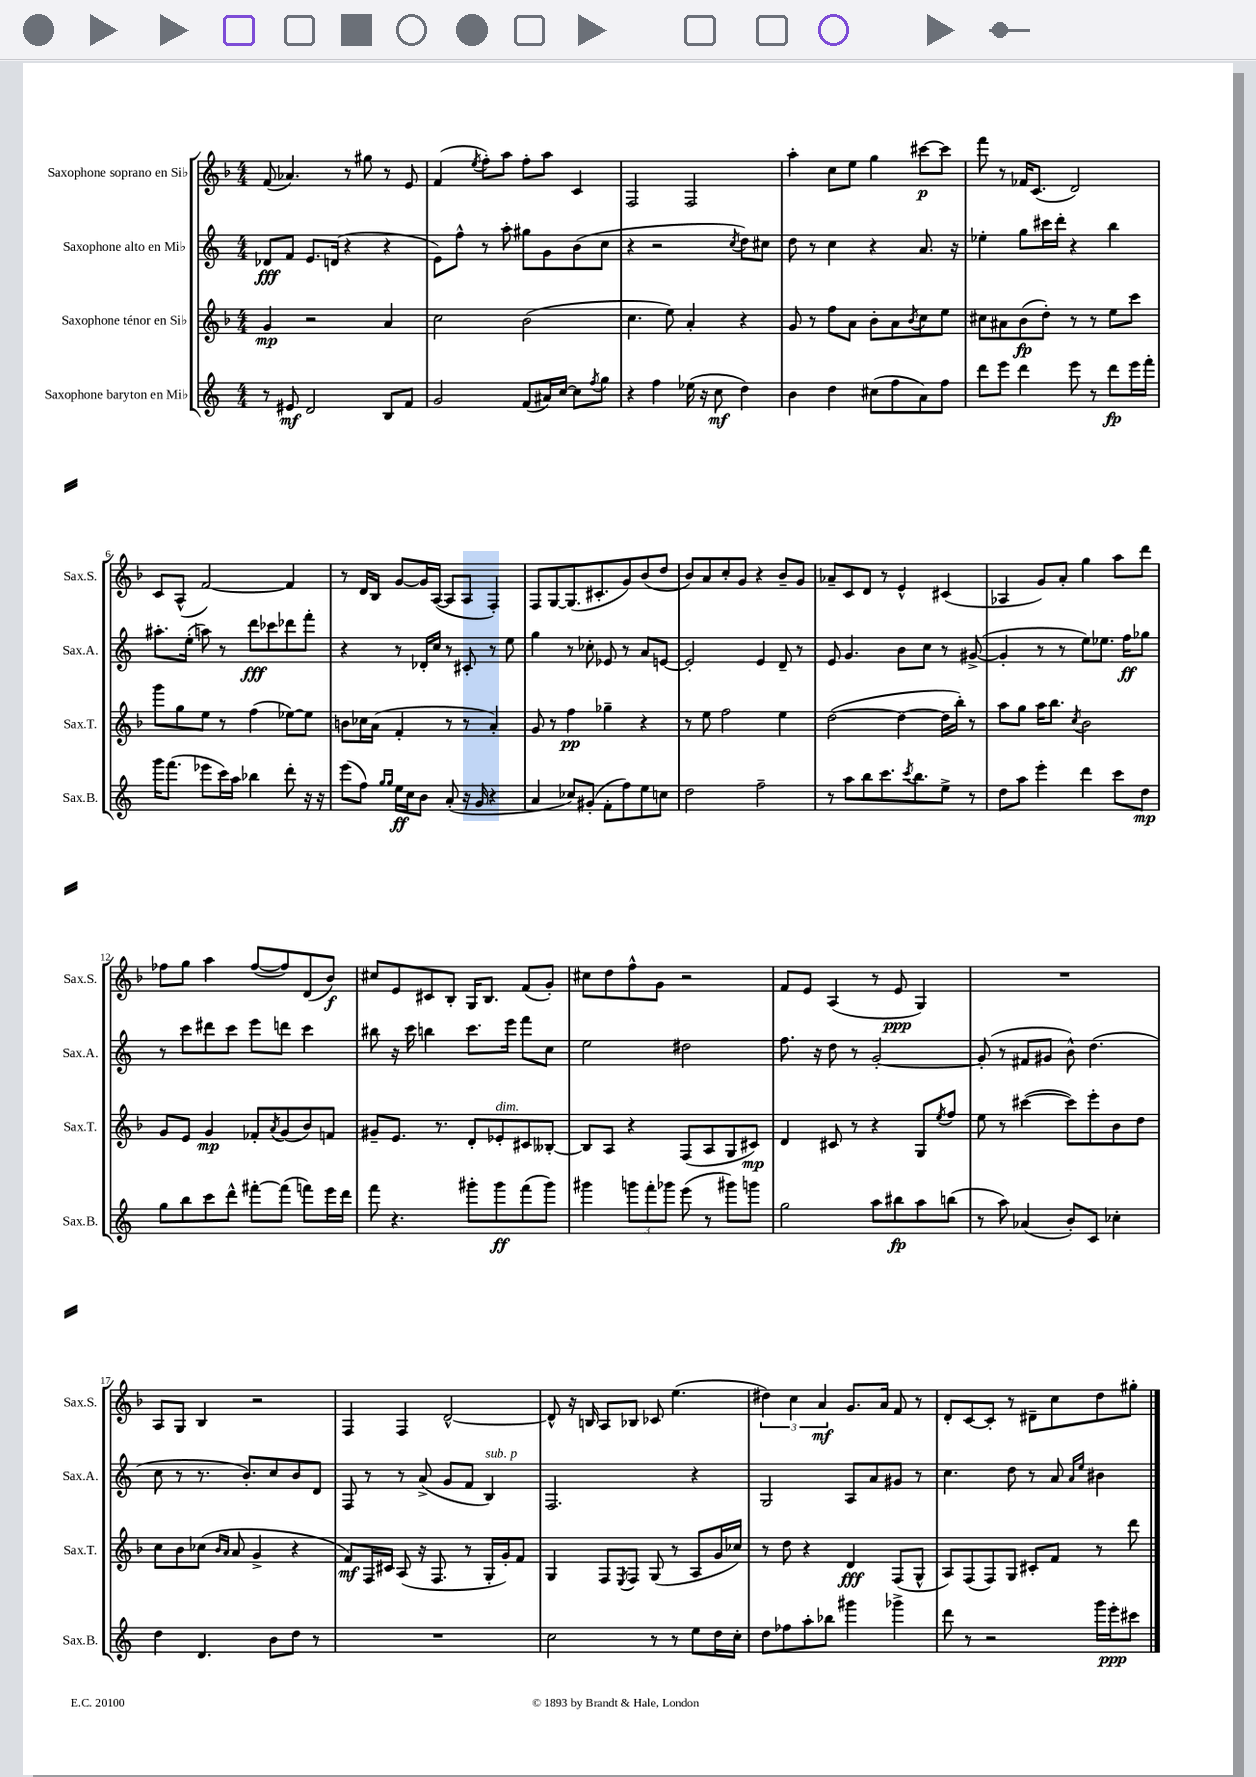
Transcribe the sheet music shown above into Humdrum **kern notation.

**kern	**kern	**kern	**kern
*staff4	*staff3	*staff2	*staff1
*clefG2	*clefG2	*clefG2	*clefG2
*k[]	*k[b-]	*k[]	*k[b-]
*M4/4	*M4/4	*M4/4	*M4/4
8r	4g	8d-	(8f
8e#	.	8f	4.a-)
2d	2r	8.e	.
.	.	(16d	.
.	.	4r	8r
.	.	.	8gg#
8B	4a	4r	8r
8f	.	.	8e
=	=	=	=
2g	2cc	8e)	(4f
.	.	8ff^^	.
.	.	.	8qee
.	.	8r	8ff')
.	.	8aa'	8aa
(8f	(2b-	8gg#	8ff'
16a#)	.	8g	8aa
[16cc	.	.	.
8cc]	.	(8b	4c
8qff	.	.	.
8gg	.	8cc	.
=	=	=	=
4r	4.cc	4r	2F
4ff	.	2r	.
.	8ee)	.	.
(16ee-	4a'	.	2F
16r	.	.	.
8cc	.	.	.
.	.	8qcc	.
4dd)	4r	8dd)	.
.	.	8cc#	.
=	=	=	=
4b	8g	8dd	4aa'
.	8r	8r	.
4dd	8ff	4cc	8cc
.	8a	.	8ee
(8cc#	8b-'	4r	4gg
8ff	8a	.	.
.	8qb-	.	.
8a)	8cc	8.a	[8ccc#
8ff	8ee	.	8ccc#]
.	.	16r	.
=	=	=	=
8ddd	8cc#	4ee-'	8fff
8eee	8a#	.	8r
4ddd	(8b-	8gg	16f-
.	.	.	(8.c
.	8dd')	16ccc#	.
.	.	16ddd'	.
8eee	8r	4r	2d)
8r	8r	.	.
8ddd	8ee	4bb	.
16eee	8ccc	.	.
16fff'	.	.	.
=	=	=	=
16ggg	8ggg	8.aa#'	8c
(8.fff	.	.	.
.	8gg	.	(8A^^
.	.	(16ee'	.
8eee-	8ee	8aa)	[2f)
16ccc)	8r	8r	.
16aa	.	.	.
4bb-	(4ff	8ddd	.
.	.	8ccc-	.
8ddd'	[8ee-)	8ddd-	4f]
16r	8ee-]	8fff'	.
16r	.	.	.
=	=	=	=
(8eee	8b	4r	8r
8ff)	16cc-	.	16d
.	(16a	.	16B-
16qqgg	.	.	.
16qqgg	.	.	.
16ee	4f'	8r	[8g
16cc	.	.	.
8b	.	16d-'	16g]
.	.	16cc	([16A
(8a'	8r	8r	8A]
16r	8r	8c#'	8A
16g	.	.	.
4r	4a')	8r	4F')
.	.	8ee	.
=	=	=	=
4a	8g	4gg	8F
.	8r	.	[8G
8cc-)	4ff	8r	(8.G]
(8g#'	.	8cc-'	.
.	.	.	8.c#'
8f'	4gg-~	8e-	.
8ff)	.	8r	8g)
8ee	4r	8a	(8b-
8cc	.	[8e	8dd
=	=	=	=
2dd	8r	2e']	8b-)
.	8ee	.	8a
.	2ff	.	8cc'
.	.	.	8g
2ff~	.	4e	4r
.	4ee	8d~	8b-~
.	.	8r	8g
=	=	=	=
8r	([2dd	8e	8a-~
8aa	.	4.g	8c
8bb	.	.	8d
8.ccc	.	.	8r
.	4dd_	8b	4e^^
8qccc	.	.	.
8.bb	.	.	.
.	.	8cc	.
8ee^	16dd]	8r	(4c#
.	16bb-')	.	.
8r	8r	([8g#^	.
=	=	=	=
8dd	8aa	4g#']	4A-
8aa	8gg	.	.
4eee'	16aa	8r	8g)
.	8.bb-	.	.
.	.	8r	8a'
.	8qcc	.	.
4ddd	2b-	8ee)	4gg
.	.	8.ee-	.
8ccc	.	.	8aa
.	.	16ff	.
8dd	.	8gg-	8ddd
=	=	=	=
8gg	8g	8r	8ff-
8bb	8e	8ccc	8gg
8ccc	4g	8ddd#	4aa
8ddd^^	.	8ccc	.
[8fff#'	8f-'	8eee	([8ff-
.	8qa	.	.
(8fff#]	(8g	8ddd	8ff-])
8fff)	8b-)	4ccc	(8d
16eee	8f	.	8b-)
16ddd	.	.	.
=	=	=	=
8fff	8g#~	8bb#	8cc#
4.r	8.e	16r	8e
.	.	16ccc	.
.	.	4bb	8c#
.	8.r	.	.
.	.	.	8B-'
8ggg#'	8d'	8.ccc	16G
.	.	.	8.B-
8ggg#	8e-'	.	.
.	.	16eee	.
(8fff	8c#	8fff	(8f
8ggg#)	[8B--'	8cc	8g')
=	=	=	=
4ggg#	8B--]	2ee	8cc#
.	8A	.	8dd
12ggg	4r	.	8ff^^
12fff'	.	.	.
.	.	.	8g
12ggg-	.	.	.
(8eee	(8F	2dd#	2r
8r	8A	.	.
8ggg#)	8G	.	.
8ggg	8c#)	.	.
=	=	=	=
2gg	4d	8.ff	8f
.	.	.	8e
.	.	16r	.
.	8c#	8dd	(4A
.	8r	8r	.
8aa	4r	[2g'	8r
8bb#	.	.	8e
8aa	8G	.	4G)
.	8qee	.	.
(8bb	8ff	.	.
=	=	=	=
8r	8ee	(8g']	1r
8aa)	8r	8r	.
(4a-	([4ccc#	8f#	.
.	.	8g#	.
8b')	8ccc#])	8b^^)	.
8c	8eee'	(4.dd	.
4cc-'	8b-	.	.
.	8dd	.	.
=	=	=	=
4dd	8cc	8cc	8A
.	8b-	8r	8G
4.d	(8cc-	8.r	4B-
.	16qqb-	.	.
.	16qqa	.	.
.	8a	.	.
.	.	8.b')	.
.	4g^	.	2r
8b	.	8cc	.
8dd	4r	8b	.
8r	.	8d	.
=	=	=	=
1r	8f)	8F	4F
.	16F	8r	.
.	16c#	.	.
.	(8A	8r	4F
.	16r	(8a^	.
.	8.F	.	.
.	.	8g	[2d^^
.	8r	8f	.
.	16G'	4B)	.
.	16g')	.	.
.	8f	.	.
=	=	=	=
2cc	4G	2.F	8d^^]
.	.	.	16r
.	.	.	16B
.	8F	.	8A
.	8qE	.	.
.	8F	.	8B-
8r	(8G	.	8c-
8r	8r	.	(4.ee
8ee	8A	4r	.
16dd	16g	.	.
16cc'	16cc-)	.	.
=	=	=	=
8dd	8r	2G	6dd#)
8ff-	8dd	.	.
.	.	.	6cc
8aa'	4r	.	.
.	.	.	6a
8bb-	.	.	.
4ggg#	4d	8A	8.g
.	.	8a	.
.	.	.	16a
4ggg-^	(8F	8g#	8f
.	8G^^	8r	8r
=	=	=	=
8ddd	8A)	4.cc	8d'
8r	(8F	.	[8c
2r	8F)	.	8c']
.	8G	8dd	8r
.	8c#'	8r	8d#~
.	8f	8a	8cc
.	.	16qqa	.
.	.	16qqee	.
16ggg	8r	4b#	8dd
16eee'	.	.	.
8ccc#	8ddd	.	8gg#'
==	==	==	==
*-	*-	*-	*-
